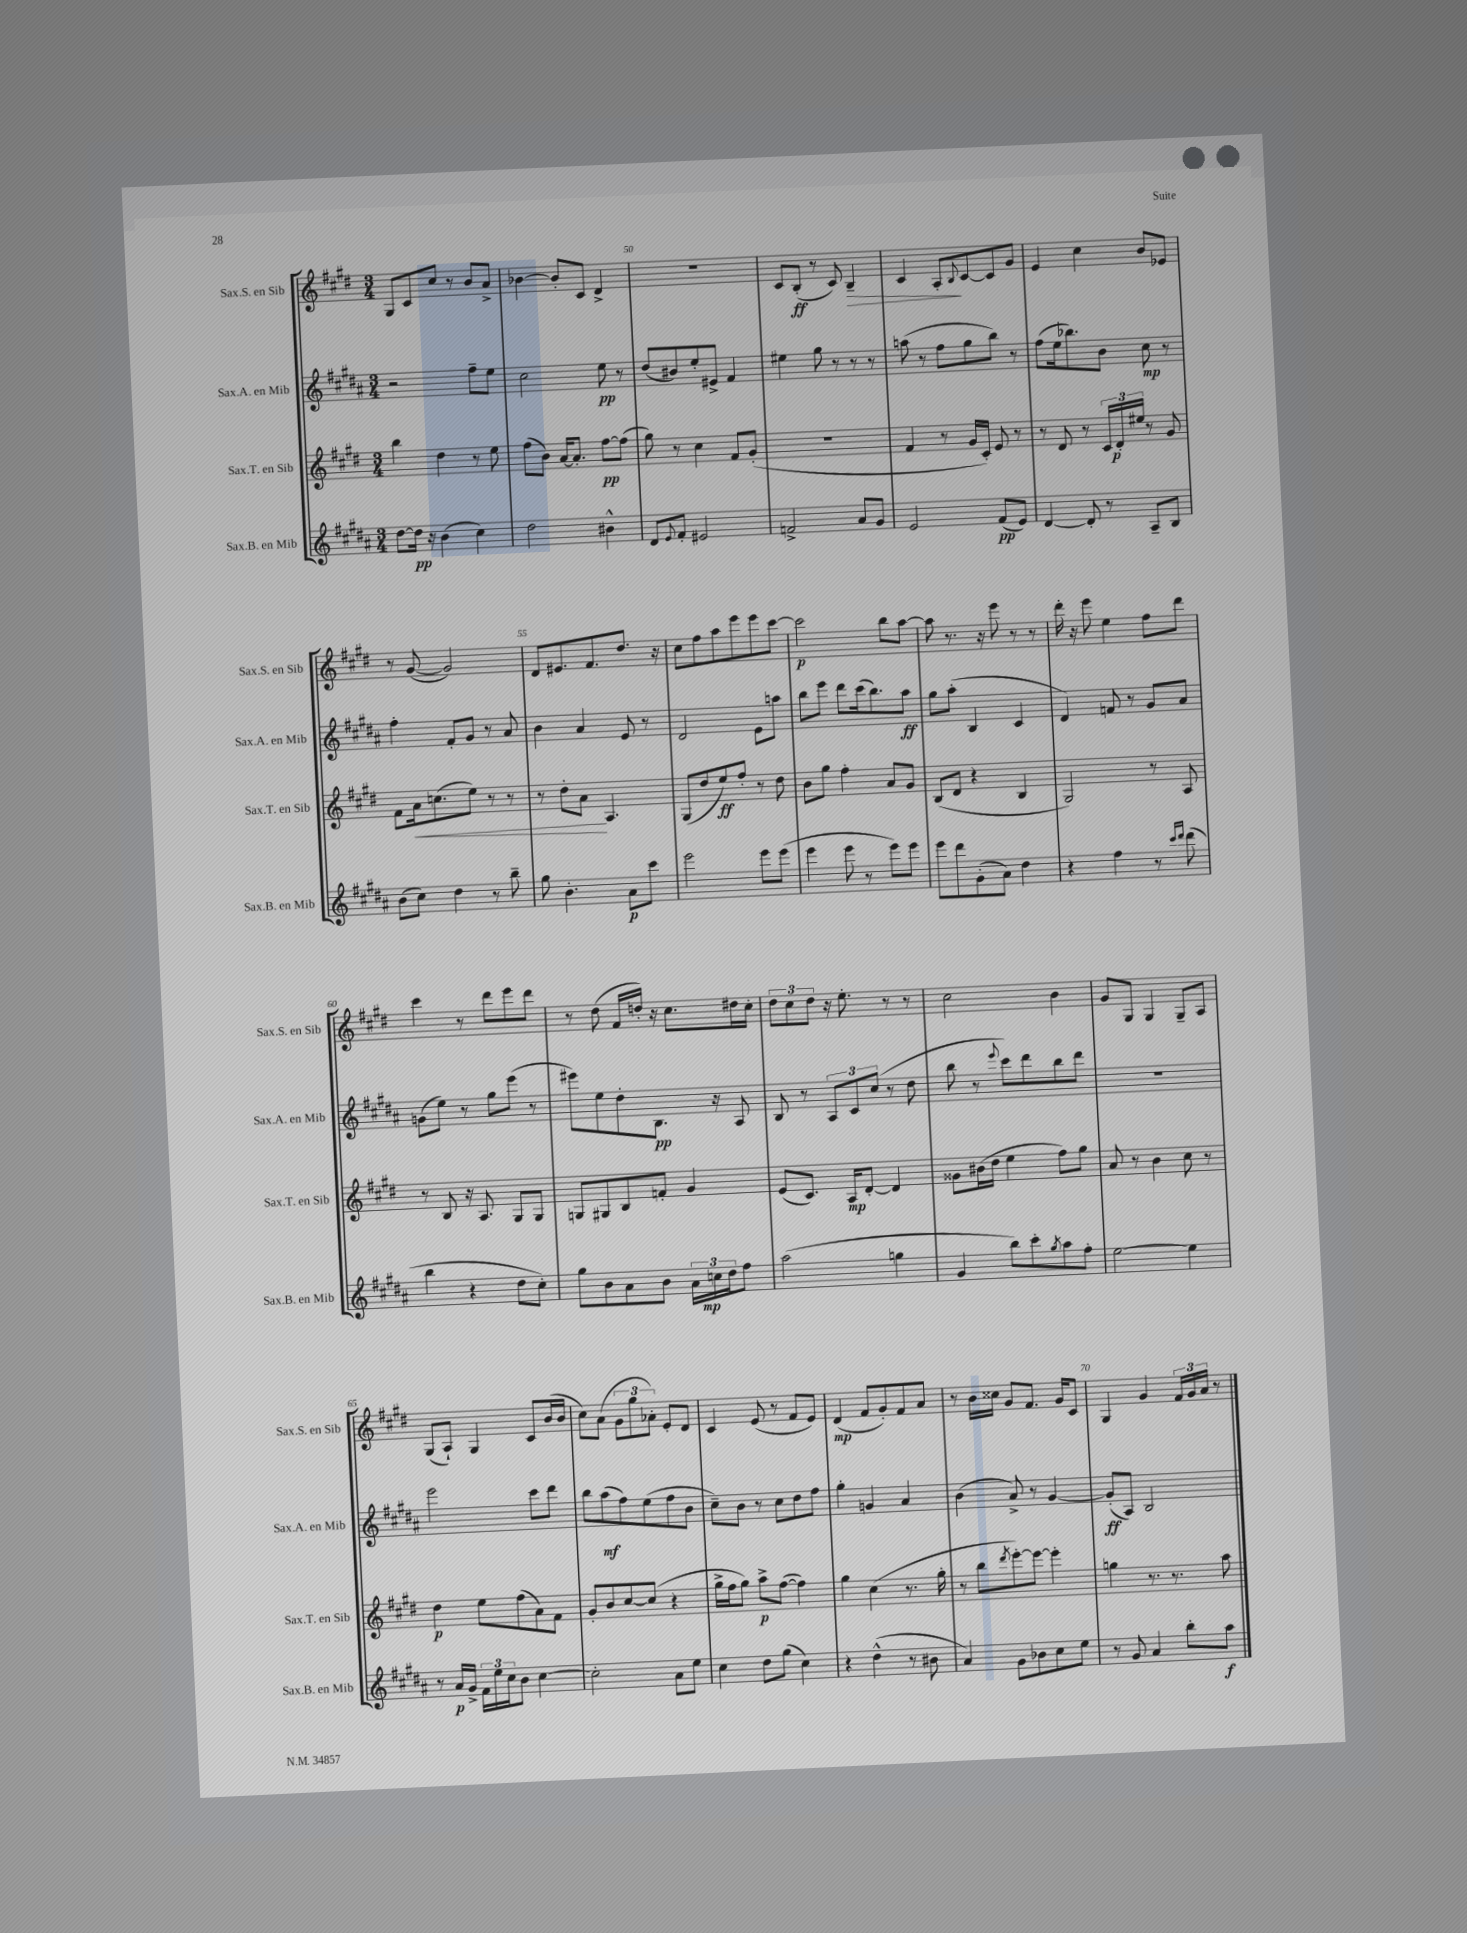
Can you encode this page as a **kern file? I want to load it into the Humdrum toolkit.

**kern	**kern	**kern	**kern
*staff4	*staff3	*staff2	*staff1
*clefG2	*clefG2	*clefG2	*clefG2
*k[f#c#g#d#a#]	*k[f#c#g#d#]	*k[f#c#g#d#a#]	*k[f#c#g#d#]
*M3/4	*M3/4	*M3/4	*M3/4
[8dd#	4bb	2r	8G#
16dd#]	.	.	8c#
16r	.	.	.
(4b	4dd#	.	8cc#
.	.	.	8r
4cc#)	8r	8ff#~	8b
.	8ee	8ee	8a^
=	=	=	=
2dd#	(8ff#	2cc#	[4b-
.	8b)	.	.
.	[16a	.	8b-']
.	8.a']	.	.
.	.	.	8c#
4b#^^	[8ff#	8ee	4d#^
.	(8ff#]	8r	.
=	=	=	=
8d#	8gg#)	(8dd#	2.r
8qqe	.	.	.
8f#'	8r	8b#)	.
2e#	4cc#	8ee'	.
.	.	8e#^	.
.	8f#	4f#	.
.	(8g#'	.	.
=	=	=	=
2f^	2.r	4ee#	8c#
.	.	.	(8B'
.	.	8gg#	8r
.	.	8r	8c#)
8a#	.	8r	4B~
8g#	.	8r	.
=	=	=	=
2e	4f#	(8aa	4c#
.	.	8r	.
.	8r	8ff#	8A'
.	.	.	8qqB
.	16g#	8gg#	[8c#
.	16c#')	.	.
(8f#	8e	8bb)	8c#]
8e)	8r	8r	8g#
=	=	=	=
[4d#	8r	(8ff#	4e
.	8d#	16ee	.
.	.	8.bb-)	.
8d#']	8r	.	4cc#
8r	24c#	8b	.
.	24d#'	.	.
.	24ee#	.	.
8A#~	8r	8cc#	8b
8B	8g#	8r	8e-
=	=	=	=
(8b	8f#	4ff#'	8r
8cc#)	16a	.	([8g#
.	(8.cc	.	.
4dd#	.	8f#'	2g#])
.	8ee)	8g#	.
8r	8r	8r	.
8bb~	8r	8a#	.
=	=	=	=
8gg#	8r	4b	8d#
4.b'	8dd#'	.	8.e#
.	8a	4a#	.
.	.	.	8.f#
.	4.A	.	.
8a#	.	8e	8.dd#
8ccc#	.	8r	.
.	.	.	16r
=	=	=	=
2eee	(8G#	2d#	8cc#
.	8dd#	.	8ff#
.	8ee)	.	8aa
.	8ff#'	.	8eee
8eee	8r	8e	8eee
(8eee	8dd#	8aa	[8ccc#
=	=	=	=
4eee	8b	8bb	2ccc#]
.	8gg#	8eee	.
8eee	4ff#'	8ddd#	.
8r	.	(16ccc#	.
.	.	8.bb)	.
8eee)	8a	.	8bb
8eee	8g#	8aa#	[8aa
=	=	=	=
8eee	(8B	8gg#	8aa]
8ddd#	8d#	(8aa#'	8.r
(8g#'	4r	4B	.
.	.	.	16r
8a#)	.	.	8eee
4dd#	4B	4c#	8r
.	.	.	8r
=	=	=	=
4r	2G#)	4d#)	16ddd#'
.	.	.	16r
.	.	.	8eee
4ff#	.	8f	4ee
.	.	8r	.
8r	8r	8g#	8ff#
16qqccc#	.	.	.
16qqddd#	.	.	.
(8ddd#	8A	8a#	8ddd#
=	=	=	=
4bb	8r	(8g	4ccc#
.	8B	8ee)	.
4r	16r	8r	8r
.	8.A	.	.
.	.	8gg#	8ddd#
8dd#	8G#	(8eee	8eee
8cc#')	8G#	8r	8ddd#
=	=	=	=
8gg#	8G	8eee#)	8r
8b	8G#	8ee	(8dd#
8a#	8B	8dd#'	16f#
.	.	.	16dd')
8b	8f'	8.B	16r
.	.	.	8.cc#
24a#	4g#	.	.
24cc	.	.	.
.	.	16r	.
24dd#	.	.	.
8ff#	.	8A#	16dd#
.	.	.	16cc#'
=	=	=	=
(2aa#	(8e	8B	12dd#
.	.	.	12cc#
.	8.c#)	8r	.
.	.	.	12dd#
.	.	12A#	16r
.	16A	.	8.ee'
.	.	12c#	.
.	[8d#'	.	.
.	.	(12cc#	.
4gg	4d#]	8r	8r
.	.	8dd#	8r
=	=	=	=
4g#	8g##	8bb	2cc#
.	(16b#	8r	.
.	16dd#	.	.
.	.	8qqeee	.
8bb)	4ee	8ccc#)	.
8ccc#'	.	8ddd#	.
8qgg#	.	.	.
8aa#	8ff#)	8bb	4b
8ff#'	8gg#	8ddd#	.
=	=	=	=
[2ee	8a	2.r	8g#
.	8r	.	8G#
.	4b	.	4G#
4ee]	8cc#	.	8G#~
.	8r	.	8A
=	=	=	=
8r	4dd#	2eee	(8G#
16a#	.	.	8A`)
16g#^	.	.	.
24f#	8ee	.	4G#
24ee	.	.	.
24cc#	.	.	.
8b	(8ff#	.	.
[4cc#	8a)	8ccc#	8c#
.	8f#	8ddd#	(16b
.	.	.	16b
=	=	=	=
2cc#']	8g#'	8bb	8cc#)
.	8b	(8aa#	(8a
.	[8cc#	8ff#)	12g#
.	.	.	12gg#
.	(8cc#]	(8ee	.
.	.	.	12a-')
8a#	4r	8ff#	8e'
8ee	.	8b	8d#
=	=	=	=
4cc#	16gg#^	8cc#~)	4c#
.	16ff#	.	.
.	8gg#)	8b	.
8dd#	8aa^	8r	(8e
(8gg#	([8ff#	8cc#	8r
4cc#)	4ff#])	8dd#	8f#
.	.	8ff#	8e)
=	=	=	=
4r	4gg#	4gg#'	(4d#
(4dd#^^	(4cc#	4g	8f#
.	.	.	8g#')
8r	8.r	4a#	8f#
8b#	.	.	8a
.	16gg#'	.	.
=	=	=	=
4a#)	8r	(4b	8r
.	8bb	.	16b
.	.	.	16cc##
.	8qddd#	.	.
8g#	[8eee')	8a#^)	8g#
8b-	8eee_	8r	8.f#
8cc#	4eee']	[4g#	.
.	.	.	16g#
8ee	.	.	8c#
=	=	=	=
8r	4gg	(8g#']	4G#
8g#	.	8A#)	.
4a#	8.r	2B	4g#
.	8.r	.	.
8bb'	.	.	24f#
.	.	.	24g#
.	.	.	24a
8aa#	8aa	.	8r
==	==	==	==
*-	*-	*-	*-
